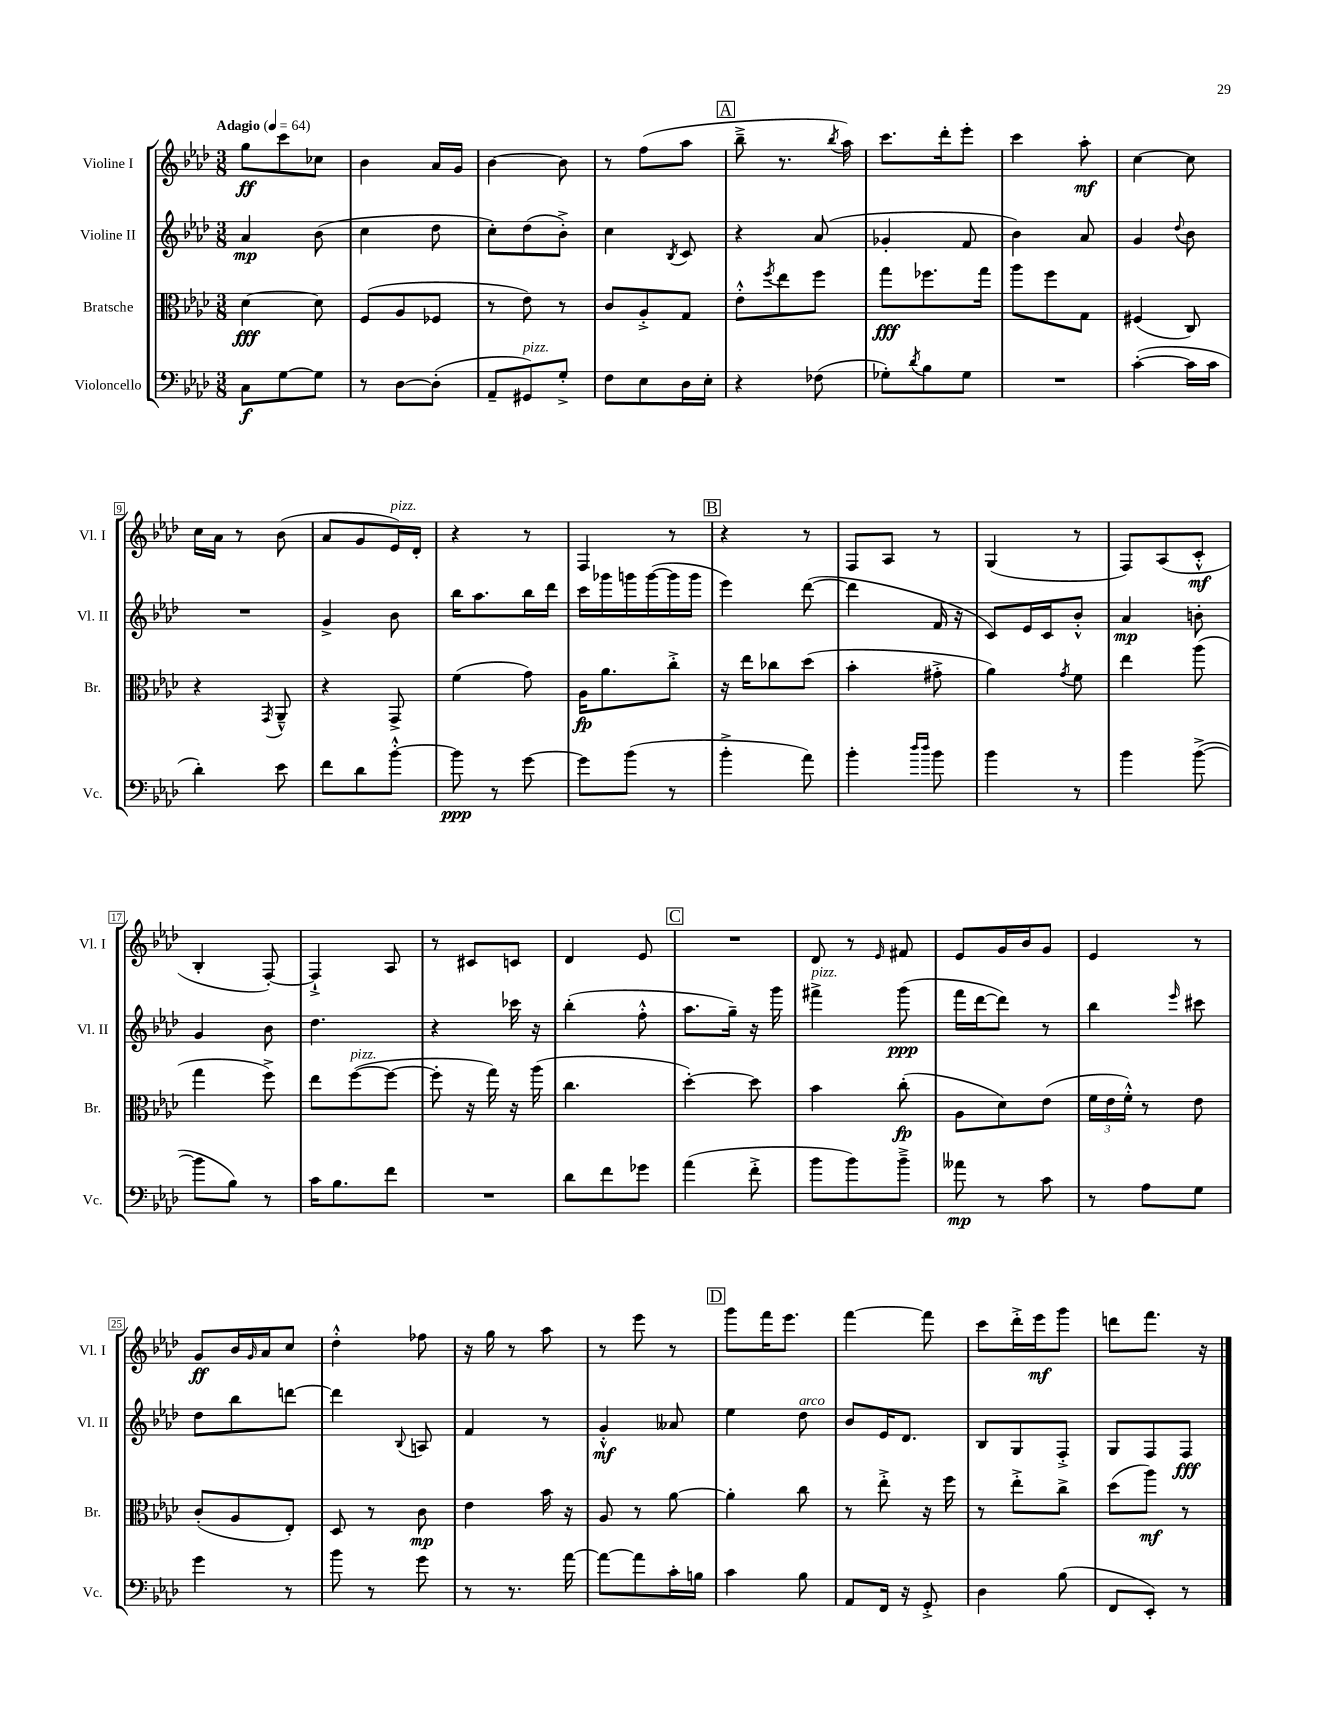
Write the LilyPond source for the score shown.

<<
\new StaffGroup <<
\new Staff = "s0" \with { instrumentName = "Violine I" shortInstrumentName = "Vl. I" } {
    \clef treble \key aes \major \numericTimeSignature \time 3/8 \tempo "Adagio" 4 = 64
    g''8\ff c'''8 ces''8 |
    bes'4 aes'16 g'16 |
    bes'4~ bes'8 |
    r8 f''8( aes''8 |
    \mark \markup { \box "A" } bes''8---> r8. \acciaccatura { bes''8 } aes''16) |
    c'''8. des'''16-. ees'''8-. |
    c'''4 aes''8-.\mf |
    c''4~ c''8 |
    c''16 aes'16 r8 bes'8( |
    aes'8 g'8 ees'16^\markup { \italic "pizz." }) des'16-. |
    r4 r8 |
    f4 r8 |
    \mark \markup { \box "B" } r4 r8 |
    f8 aes8 r8 |
    g4( r8 |
    f8) aes8( c'8-.-^\mf |
    bes4-. f8~-.) |
    f4-!-> aes8 |
    r8 cis'8 c'8 |
    des'4 ees'8 |
    \mark \markup { \box "C" } R4. |
    des'8 r8 \grace { ees'16 } fis'8 |
    ees'8 g'16 bes'16 g'8 |
    ees'4 r8 |
    g'8\ff bes'16 \grace { g'16 } aes'16 c''8 |
    des''4-.-^ fes''8 |
    r16 g''16 r8 aes''8 |
    r8 ees'''8 r8 |
    \mark \markup { \box "D" } g'''8 f'''16 ees'''8. |
    f'''4~ f'''8 |
    c'''8 des'''16-.-> ees'''16\mf g'''8 |
    d'''8 f'''8. r16 \bar "|." |
}
\new Staff = "s1" \with { instrumentName = "Violine II" shortInstrumentName = "Vl. II" } {
    \clef treble \key aes \major \numericTimeSignature \time 3/8
    aes'4\mp bes'8( |
    c''4 des''8 |
    c''8-.) des''8( bes'8-.->) |
    c''4 \acciaccatura { bes8 } c'8 |
    \mark \markup { \box "A" } r4 aes'8( |
    ges'4-. f'8 |
    bes'4) aes'8 |
    g'4 \appoggiatura { des''8 } bes'8 |
    R4. |
    g'4-> bes'8 |
    bes''16 aes''8. bes''16 des'''16 |
    c'''16 ges'''16 g'''16 g'''16~( g'''16 g'''16 |
    \mark \markup { \box "B" } ees'''4) des'''8~( |
    des'''4 f'16 r16 |
    c'8) ees'16 c'16 bes'8-.-^ |
    aes'4\mp b'8-. |
    g'4 bes'8 |
    des''4. |
    r4 ces'''16 r16 |
    bes''4-.( f''8-.-^ |
    \mark \markup { \box "C" } aes''8. g''16--) r16 g'''16 |
    fis'''4->^\markup { \italic "pizz." } g'''8\ppp( |
    f'''16 des'''16~ des'''8) r8 |
    bes''4 \grace { ees'''16 } cis'''8 |
    des''8 bes''8 d'''8~ |
    d'''4 \appoggiatura { bes8 } a8 |
    f'4 r8 |
    g'4-.-^\mf aeses'8 |
    \mark \markup { \box "D" } ees''4 des''8^\markup { \italic "arco" } |
    bes'8 ees'16 des'8. |
    bes8 g8 f8-.-> |
    g8 f8 f8\fff \bar "|." |
}
\new Staff = "s2" \with { instrumentName = "Bratsche" shortInstrumentName = "Br." } {
    \clef alto \key aes \major \numericTimeSignature \time 3/8
    des'4~\fff des'8 |
    f8( aes8 fes8 |
    r8 ees'8) r8 |
    c'8 aes8-.-> g8 |
    \mark \markup { \box "A" } ees'8-.-^ \acciaccatura { f''8 } ees''8 f''8 |
    g''8\fff fes''8. g''16 |
    aes''8 f''8 g8 |
    fis4( c8) |
    r4 \acciaccatura { g,8 } aes,8---^ |
    r4 g,8-> |
    f'4( g'8) |
    aes16\fp aes'8. c''8-.-> |
    \mark \markup { \box "B" } r16 ees''16 ces''8 des''8( |
    bes'4-. gis'8-.-> |
    aes'4) \acciaccatura { g'8 } f'8 |
    ees''4 aes''8( |
    g''4 f''8->) |
    ees''8 f''8~^\markup { \italic "pizz." }( f''8~ |
    f''8-. r16 g''16) r16 aes''16( |
    c''4. |
    \mark \markup { \box "C" } des''4~-.) des''8 |
    bes'4 c''8-.\fp( |
    aes8 des'8) ees'8( |
    \tuplet 3/2 { f'16 ees'16 f'16-.-^) } r8 ees'8 |
    c'8-.( aes8 ees8-.) |
    des8 r8 c'8\mp |
    ees'4 bes'16 r16 |
    aes8 r8 aes'8~ |
    \mark \markup { \box "D" } aes'4-. c''8 |
    r8 ees''8-.-> r16 f''16 |
    r8 ees''8-.-> c''8-> |
    des''8( aes''8\mf) r8 \bar "|." |
}
\new Staff = "s3" \with { instrumentName = "Violoncello" shortInstrumentName = "Vc." } {
    \clef bass \key aes \major \numericTimeSignature \time 3/8
    c8\f g8~ g8 |
    r8 des8~ des8-.( |
    aes,8-- gis,8^\markup { \italic "pizz." }) g8-.-> |
    f8 ees8 des16 ees16-. |
    \mark \markup { \box "A" } r4 fes8( |
    ges8-.) \acciaccatura { des'8 } bes8 ges8 |
    R4. |
    c'4~-.( c'16 c'16 |
    des'4-.) ees'8 |
    f'8 des'8 bes'8~-.-^ |
    bes'8\ppp r8 g'8~ |
    g'8 bes'8( r8 |
    \mark \markup { \box "B" } bes'4-.-> aes'8) |
    bes'4-. \grace { des''16 des''16 } bes'8 |
    bes'4 r8 |
    bes'4 bes'8~->( |
    bes'8 bes8) r8 |
    c'16 bes8. f'8 |
    R4. |
    des'8 f'8 ges'8 |
    \mark \markup { \box "C" } aes'4( f'8-.-> |
    bes'8 bes'8) bes'8---> |
    aeses'8\mp r8 c'8 |
    r8 aes8 g8 |
    g'4 r8 |
    bes'8 r8 g'8 |
    r8 r8. aes'16~ |
    aes'8~ aes'8 c'16-. b16 |
    \mark \markup { \box "D" } c'4 bes8 |
    aes,8 f,16 r16 g,8-.-> |
    des4 bes8( |
    f,8 ees,8-.) r8 \bar "|." |
}
>>
>>
\layout { \context { \Score \override BarNumber.stencil = #(make-stencil-boxer 0.1 0.3 ly:text-interface::print) } }
